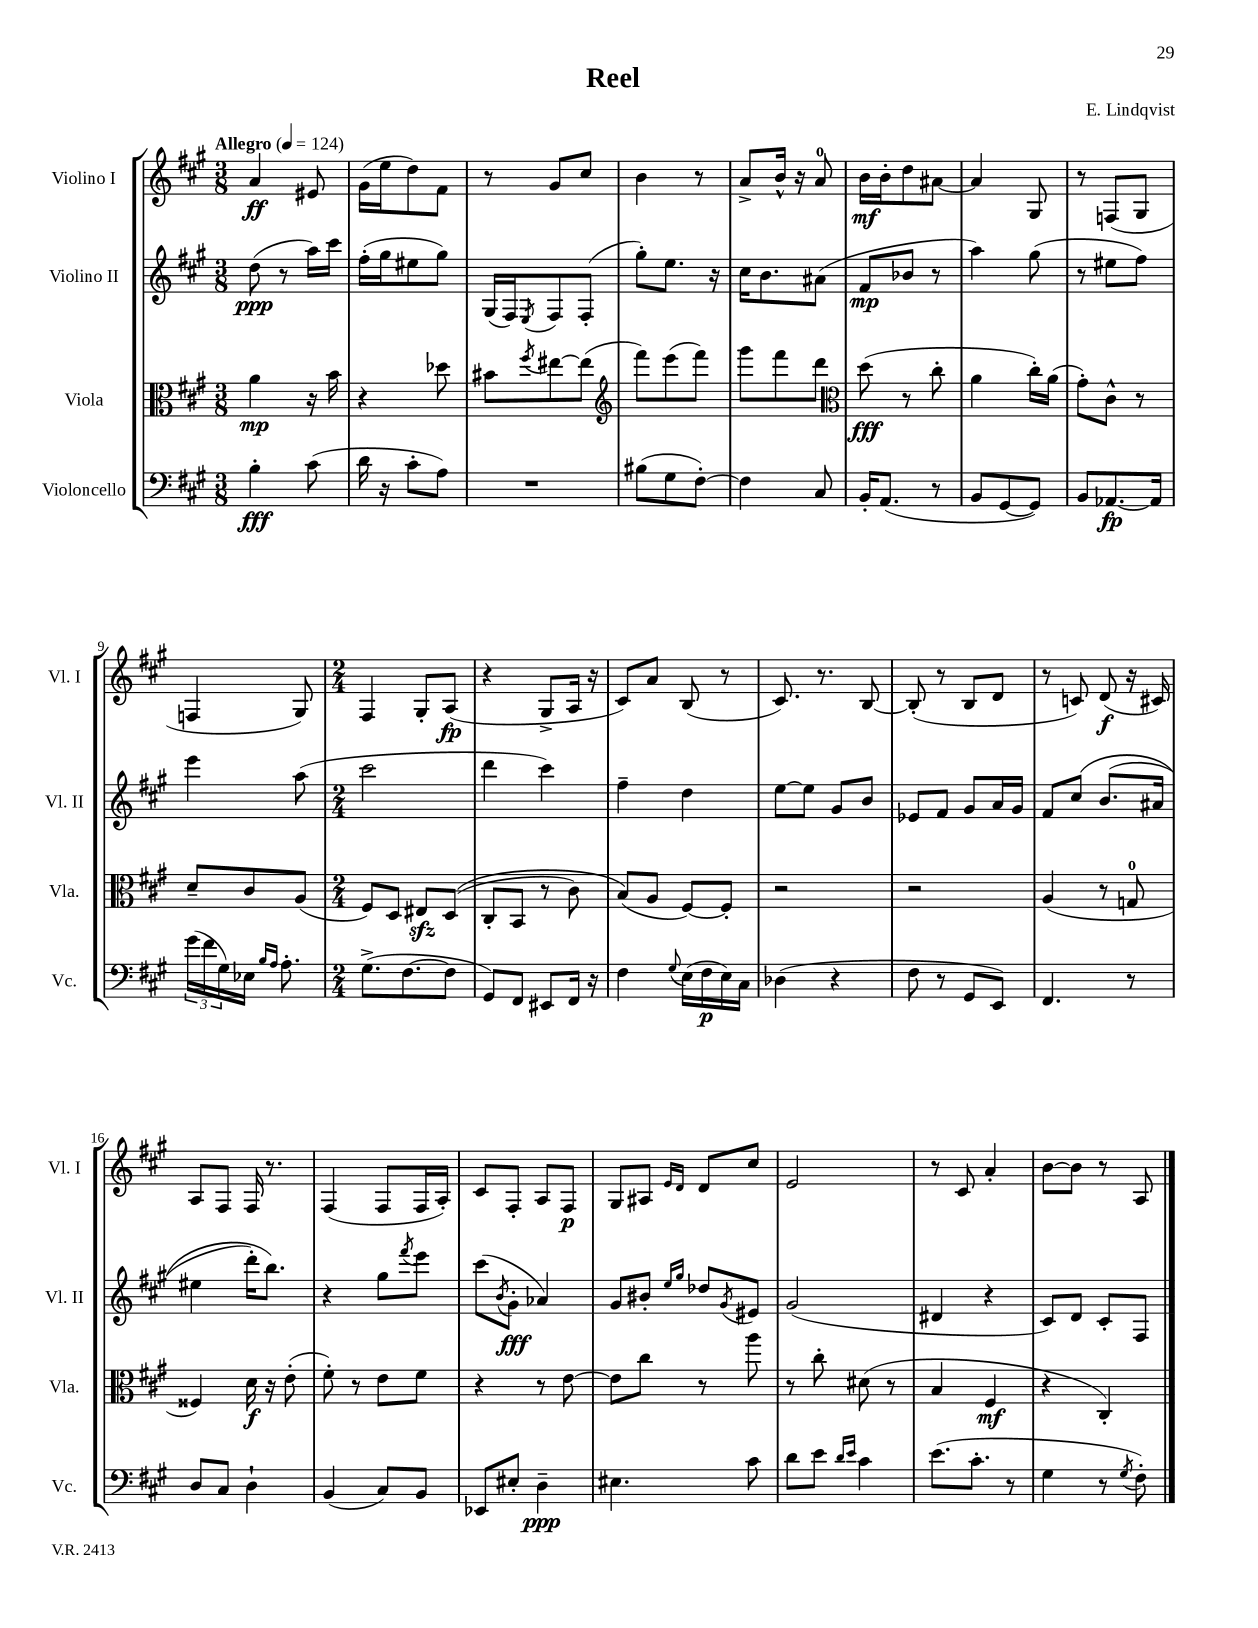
\header { title = "Reel" composer = "E. Lindqvist" }
<<
\new StaffGroup <<
\new Staff = "s0" \with { instrumentName = "Violino I" shortInstrumentName = "Vl. I" } {
    \clef treble \key a \major \numericTimeSignature \time 3/8 \tempo "Allegro" 4 = 124
    a'4\ff eis'8 |
    gis'16( e''16 d''8) fis'8 |
    r8 gis'8 cis''8 |
    b'4 r8 |
    a'8-> b'16-^ r16 a'8-0 |
    b'16\mf b'16-. d''8 ais'8~ |
    ais'4 gis8 |
    r8 f8( gis8 |
    f4 gis8) |
    \numericTimeSignature \time 2/4 fis4 gis8-. a8\fp( |
    r4 gis8-> a16 r16 |
    cis'8) a'8 b8( r8 |
    cis'8.) r8. b8~ |
    b8-.( r8 b8 d'8 |
    r8 c'8) d'8\f( r16 cis'16) |
    a8 fis8 fis16 r8. |
    fis4( fis8 fis16 a16-.) |
    cis'8 fis8-. a8 fis8\p |
    gis8 ais8 \grace { e'16 d'16 } d'8 cis''8 |
    e'2 |
    r8 cis'8 a'4-. |
    b'8~ b'8 r8 a8 \bar "|." |
}
\new Staff = "s1" \with { instrumentName = "Violino II" shortInstrumentName = "Vl. II" } {
    \clef treble \key a \major \numericTimeSignature \time 3/8
    d''8\ppp( r8 a''16) cis'''16 |
    fis''16-.( gis''16 eis''8 gis''8) |
    gis16( fis16) \acciaccatura { e8 } fis8 fis8-.( |
    gis''8-.) e''8. r16 |
    cis''16 b'8. ais'8( |
    fis'8\mp bes'8 r8 |
    a''4) gis''8( |
    r8 eis''8 fis''8) |
    e'''4 a''8( |
    \numericTimeSignature \time 2/4 cis'''2 |
    d'''4 cis'''4) |
    fis''4-- d''4 |
    e''8~ e''8 gis'8 b'8 |
    ees'8 fis'8 gis'8 a'16 gis'16 |
    fis'8 cis''8\( b'8.( ais'16 |
    eis''4 d'''16-.) b''8.\) |
    r4 gis''8 \acciaccatura { fis'''8 } e'''8 |
    cis'''8( \acciaccatura { b'8 } gis'8-.\fff aes'4) |
    gis'8 bis'8-. \grace { e''16 gis''16 } des''8 \acciaccatura { gis'8 } eis'8 |
    gis'2( |
    dis'4 r4 |
    cis'8) d'8 cis'8-. fis8 \bar "|." |
}
\new Staff = "s2" \with { instrumentName = "Viola" shortInstrumentName = "Vla." } {
    \clef alto \key a \major \numericTimeSignature \time 3/8
    a'4\mp r16 b'16 |
    r4 des''8 |
    bis'8 \acciaccatura { fis''8 } eis''8~ eis''8( |
    \clef treble fis'''8) e'''8( fis'''8) |
    gis'''8 fis'''8 d'''8 |
    \clef alto d''8\fff( r8 cis''8-. |
    a'4 cis''16-.) a'16( |
    gis'8-.) cis'8-^ r8 |
    d'8-- cis'8 a8( |
    \numericTimeSignature \time 2/4 fis8) d8 eis8\sfz d8(\( |
    cis8-. b,8 r8 cis'8) |
    b8(\) a8 fis8~) fis8-. |
    r2 |
    r2 |
    a4( r8 g8-0 |
    fisis4) d'16\f r16 e'8-.( |
    fis'8-.) r8 e'8 fis'8 |
    r4 r8 e'8~ |
    e'8 cis''8 r8 a''8 |
    r8 cis''8-. dis'8( r8 |
    b4 fis4\mf |
    r4 cis4-.) \bar "|." |
}
\new Staff = "s3" \with { instrumentName = "Violoncello" shortInstrumentName = "Vc." } {
    \clef bass \key a \major \numericTimeSignature \time 3/8
    b4-.\fff cis'8( |
    d'16 r16 cis'8-. a8) |
    R4. |
    bis8( gis8 fis8~-.) |
    fis4 cis8 |
    b,16-. a,8.( r8 |
    b,8 gis,8~ gis,8) |
    b,8 aes,8.~\fp aes,16 |
    \tuplet 3/2 { gis'16( fis'16 gis16) } ees16 \grace { b16 a16 } a8.-. |
    \numericTimeSignature \time 2/4 gis8.->( fis8.~ fis8 |
    gis,8) fis,8 eis,8 fis,16 r16 |
    fis4 \appoggiatura { gis8 } e16( fis16\p e16) cis16 |
    des4( r4 |
    fis8 r8 gis,8 e,8) |
    fis,4. r8 |
    d8 cis8 d4-! |
    b,4( cis8) b,8 |
    ees,8 eis8-. d4--\ppp |
    eis4. cis'8 |
    d'8 e'8 \grace { d'16 e'16 } cis'4 |
    e'8.( cis'8.-. r8 |
    gis4 r8 \acciaccatura { gis8 } fis8-.) \bar "|." |
}
>>
>>
